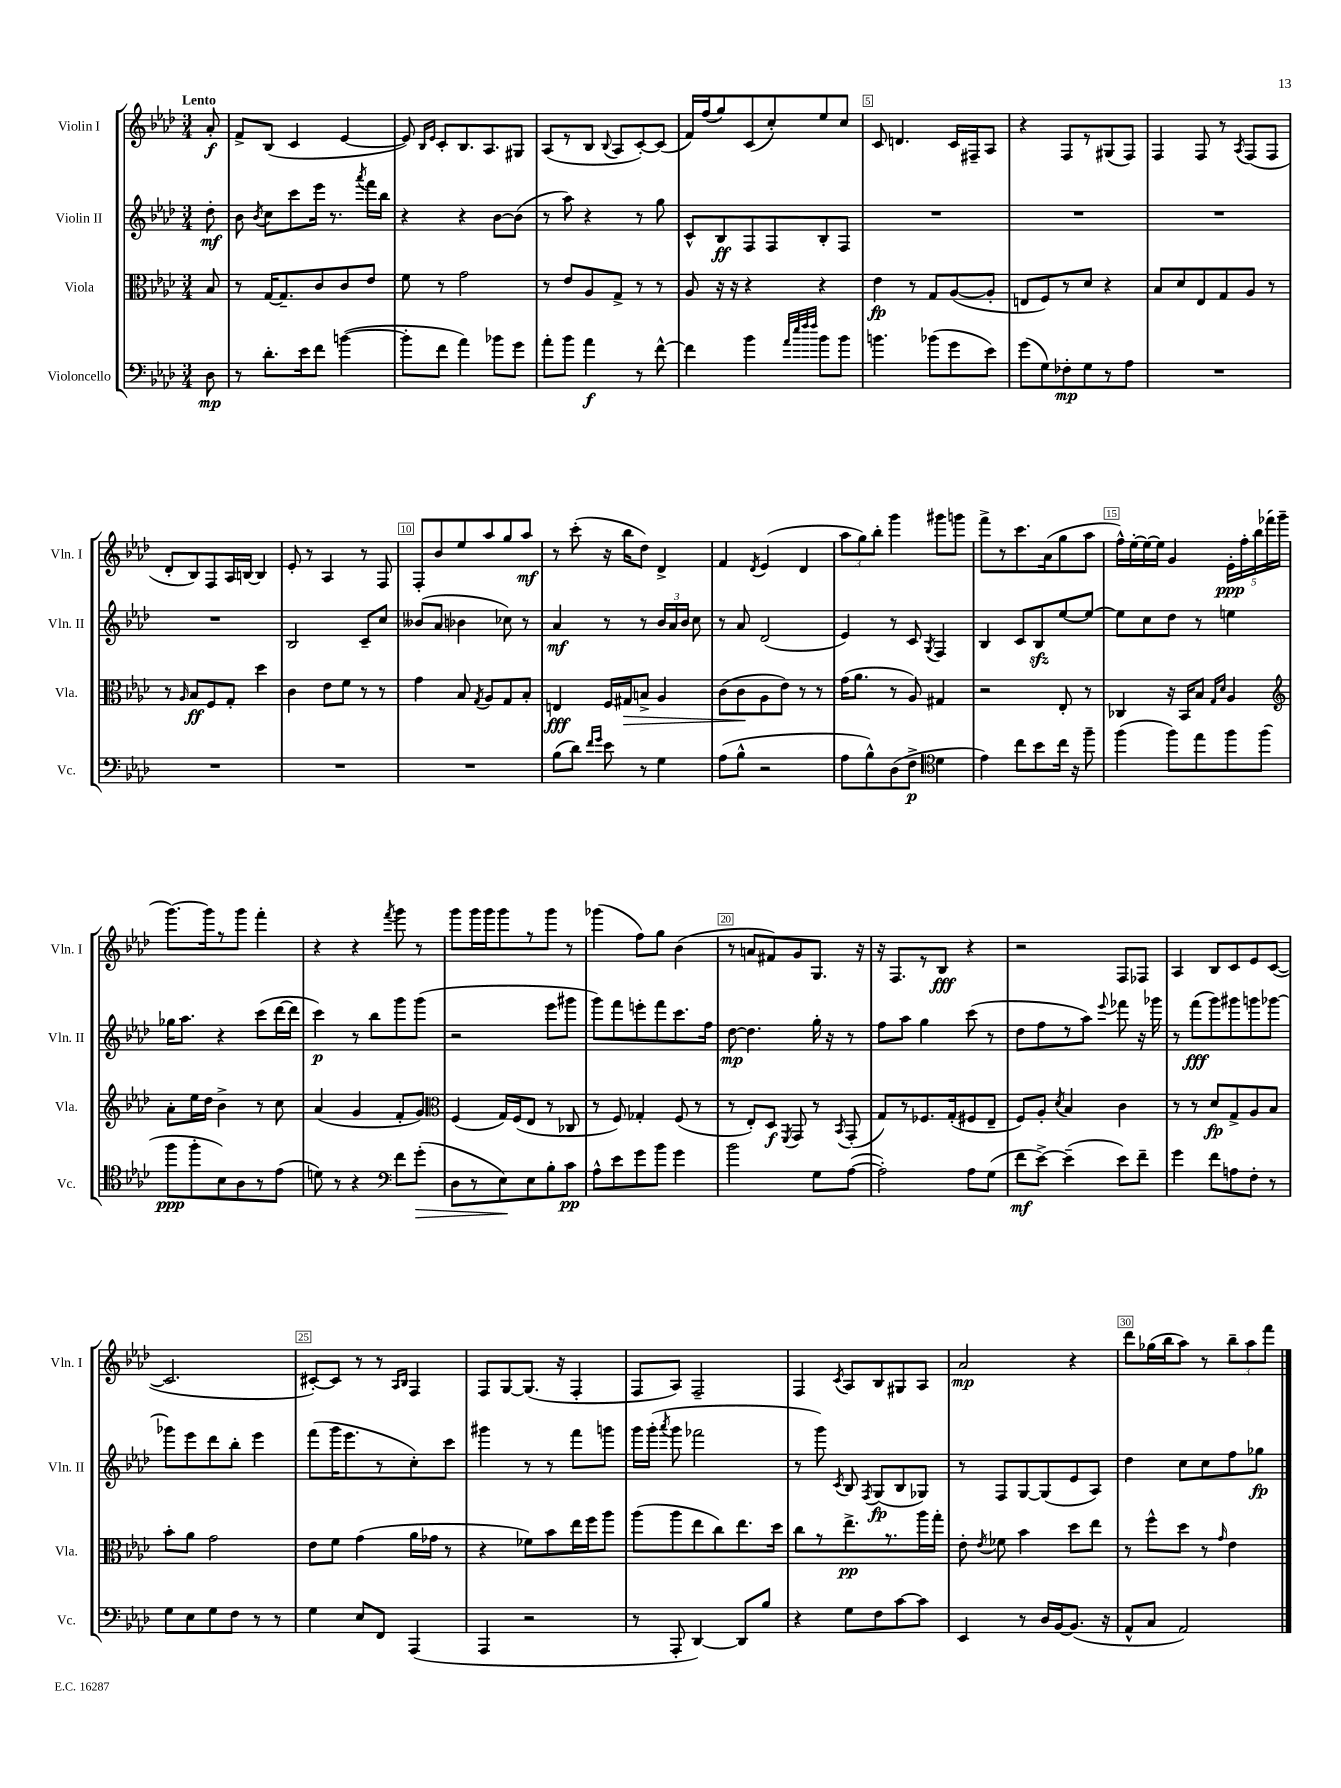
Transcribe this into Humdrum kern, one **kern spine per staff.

**kern	**dynam	**kern	**dynam	**kern	**dynam	**kern	**dynam
*part4	*part4	*part3	*part3	*part2	*part2	*part1	*part1
*staff4	*staff4	*staff3	*staff3	*staff2	*staff2	*staff1	*staff1
*I"Violoncello	*	*I"Viola	*	*I"Violin II	*	*I"Violin I	*
*I'Vc.	*	*I'Vla.	*	*I'Vln. II	*	*I'Vln. I	*
*clefF4	*	*clefC3	*	*clefG2	*	*clefG2	*
*k[b-e-a-d-]	*	*k[b-e-a-d-]	*	*k[b-e-a-d-]	*	*k[b-e-a-d-]	*
*M3/4	*	*M3/4	*	*M3/4	*	*M3/4	*
=	=	=	=	=	=	=	=
!	!	!	!	!	!	!LO:TX:a:B:t=Lento	!
8D-\	mp	8B-/	.	8dd-'\	mf	8a-'/	f
=1	=1	=1	=1	=1	=1	=1	=1
8r	.	8r	.	8b-\	.	8f^/L	.
.	.	.	.	8qb-/	.	.	.
8.d-'\L	.	[16G/KL	.	8cc\L	.	(8B-/J	.
.	.	8.G~/]	.	.	.	.	.
.	.	.	.	8ccc\	.	4c/	.
16e-\k	.	.	.	.	.	.	.
8f\J	.	8c/	.	16eee-\Jk	.	.	.
.	.	.	.	8.r	.	.	.
([4bn\	.	8c/	.	.	.	[4e-/	.
.	.	.	.	8qaaa-/	.	.	.
.	.	8e-/J	.	16fff\LL	.	.	.
.	.	.	.	16bb-\JJ	.	.	.
=2	=2	=2	=2	=2	=2	=2	=2
8b'\L]	.	8f\	.	4r	.	8e-/])	.
.	.	.	.	.	.	16qqB-/LL	.
.	.	.	.	.	.	16qqe-/JJ	.
8f\J	.	8r	.	.	.	8c'/L	.
4a-\)	.	2g\	.	4r	.	8.B-/	.
.	.	.	.	.	.	8.A-/	.
8b-X\L	.	.	.	[8b-\L	.	.	.
8g\J	.	.	.	(8b-\J]	.	8G#X/J	.
=3	=3	=3	=3	=3	=3	=3	=3
8a-'\L	.	8r	.	8r	.	(8A-/L	.
8b-\J	.	8e-/L	.	8aa-\)	.	8r	.
4a-\	f	8A-/	.	4r	.	8B-/J	.
.	.	.	.	.	.	8qqB-/	.
.	.	8G^/J	.	.	.	8A-/L	.
8r	.	8r	.	8r	.	[8c'/)	.
[8f^^\	.	8r	.	8gg\	.	(8c/J]	.
=4	=4	=4	=4	=4	=4	=4	=4
4f\]	.	8A-/	.	8c^^/L	.	16f/LL)	.
.	.	.	.	.	.	(16ff/J	.
.	.	16r	.	8B-/	ff	8gg/)	.
.	.	16r	.	.	.	.	.
4b-\	.	4r	.	8F/	.	(8c/	.
.	.	.	.	8F/	.	8cc'/)	.
32qqa-/LLL	.	.	.	.	.	.	.
32qqee-/	.	.	.	.	.	.	.
32qqff/	.	.	.	.	.	.	.
32qqff/JJJ	.	.	.	.	.	.	.
8b-\L	.	4r	.	8B-'/	.	8ee-/	.
8b-\J	.	.	.	8F/J	.	8cc/J	.
=5	=5	=5	=5	=5	=5	=5	=5
4.bn\	.	4e-\	fp	2.r	.	8c/	.
.	.	.	.	.	.	4.dn/	.
.	.	8r	.	.	.	.	.
(8b-X\L	.	8G/L	.	.	.	.	.
8g\	.	([8A-/	.	.	.	16c/LL	.
.	.	.	.	.	.	16F#X~/J	.
8e-\J)	.	8A-'/J]	.	.	.	8A-/J	.
=6	=6	=6	=6	=6	=6	=6	=6
(8g\L	.	8En/L	.	2.r	.	4r	.
8G\)	.	8F/)	.	.	.	.	.
8F-X'\	mp	8r	.	.	.	8F/L	.
8G\	.	8d-/J	.	.	.	8r	.
8r	.	4r	.	.	.	(8G#X/	.
8A-\J	.	.	.	.	.	8F/J)	.
=7	=7	=7	=7	=7	=7	=7	=7
2.r	.	8B-/L	.	2.r	.	4F/	.
.	.	8d-/	.	.	.	.	.
.	.	8E-/	.	.	.	8F/	.
.	.	8G/	.	.	.	8r	.
.	.	.	.	.	.	8qA-/	.
.	.	8A-/J	.	.	.	(8F/L	.
.	.	8r	.	.	.	8F/J	.
!!LO:LB:g=z
=8	=8	=8	=8	=8	=8	=8	=8
2.r	.	8r	.	2.r	.	8d-'/L	.
.	.	16qqA-/	.	.	.	.	.
.	.	8B-/L	ff	.	.	8B-/)	.
.	.	8F/	.	.	.	8F/	.
.	.	8G'/J	.	.	.	16A-/L	.
.	.	.	.	.	.	[16Bn/JJ	.
.	.	4dd-\	.	.	.	4B/]	.
=9	=9	=9	=9	=9	=9	=9	=9
2.r	.	4c\	.	2B-/	.	8e-'/	.
.	.	.	.	.	.	8r	.
.	.	8e-\L	.	.	.	4A-/	.
.	.	8f\J	.	.	.	.	.
.	.	8r	.	8c~/L	.	8r	.
.	.	8r	.	8cc/J	.	8F/	.
=10	=10	=10	=10	=10	=10	=10	=10
2.r	.	4g\	.	(8b--X/L	.	8F'/L	.
.	.	.	.	8a-/J	.	8b-/	.
.	.	8B-/	.	4b-X\	.	8ee-/	.
.	.	8qG/	.	.	.	.	.
.	.	8A-/L	.	.	.	8aa-/	.
.	.	8G/	.	8cc-X\)	.	8gg/	.
.	.	8B-'/J	.	8r	.	8aa-/J	mf
=11	=11	=11	=11	=11	=11	=11	=11
(8B-\L	.	4En/	fff	4a-/	mf	8r	.
8d-\J)	.	.	.	.	.	(8ccc'\	.
16qqf/LL	.	.	.	.	.	.	.
16qqg/JJ	.	.	.	.	.	.	.
8e-\	.	16F/LL	.	8r	.	16r	.
!	!	!	!LO:HP:b	!	!	!	!
.	.	16G#X/J	>	.	.	16bb-\KL	.
8r	.	8Bn^/J	.	8r	.	8dd-\J)	.
4G\	.	4A-/	.	24b-/LL	.	4d-^/	.
.	.	.	.	24a-/	.	.	.
.	.	.	.	24b-/JJ	.	.	.
.	.	.	.	8cc\	.	.	.
=12	=12	=12	=12	=12	=12	=12	=12
(8A-\L	.	(8c\L	.	8r	.	4f/	.
8B-^^\J	.	8c\	.	8a-/	.	.	.
.	.	.	.	.	.	8qd-/	.
2r	.	8A-\	]	(2d-/	.	(4e-/	.
.	.	8e-\J)	.	.	.	.	.
.	.	8r	.	.	.	4d-/	.
.	.	8r	.	.	.	.	.
=13	=13	=13	=13	=13	=13	=13	=13
8A-\L	.	(16g\KL	.	4e-/)	.	12aa-\L	.
.	.	8.a-\J	.	.	.	.	.
.	.	.	.	.	.	12gg\)	.
8B-^^\)	.	.	.	.	.	.	.
.	.	.	.	.	.	12bb-'\J	.
(8D-\	.	8r	.	8r	.	4ggg\	.
8F^\J	p	8A-/)	.	8c/	.	.	.
*clefC4	*	*	*	*	*	*	*
.	.	.	.	8qG/	.	.	.
4d-\	.	4G#X/	.	4F/	.	8ggg#X\L	.
.	.	.	.	.	.	8gggn\J	.
=14	=14	=14	=14	=14	=14	=14	=14
4e-\)	.	2r	.	4B-/	.	8fff^\L	.
.	.	.	.	.	.	8r	.
8cc\L	.	.	.	8c/L	.	8.ccc\	.
8b-\	.	.	.	8B-zz/	.	.	.
.	.	.	.	.	.	(16a-\k	.
16cc\Jk	.	8E-'/	.	[8ee-/	.	8gg\	.
16r	.	.	.	.	.	.	.
8ff~\	.	8r	.	8ee-/J_	.	8aa-\J	.
=15	=15	=15	=15	=15	=15	=15	=15
(4ff\	.	4C-X/	.	8ee-\L]	.	16ff^^\LL)	.
.	.	.	.	.	.	[16ee-'\	.
.	.	.	.	8cc\	.	16ee-\_	.
.	.	.	.	.	.	16ee-\JJ]	.
8ff\L)	.	16r	.	8dd-\J	.	4g/	.
.	.	16BB-/KL	.	.	.	.	.
8ee-\	.	8B-/J	.	8r	.	.	.
.	.	16qqG/LL	.	.	.	.	.
.	.	16qqd-/JJ	.	.	.	.	.
8ff\	.	4A-/	.	4een\	.	20e-'\LL	ppp
.	.	.	.	.	.	20ff'\	.
.	.	.	.	.	.	20bb-\	.
(8ff\J	.	.	.	.	.	.	.
.	.	.	.	.	.	(20fff-X\	.
.	.	.	.	.	.	20ggg~\JJ	.
!!LO:LB:g=z
=16	=16	=16	=16	=16	=16	=16	=16
*	*	*clefG2	*	*	*	*	*
8ff\L	ppp	8a-'\L	.	16gg-X\KL	.	[8.ggg\L)	.
.	.	.	.	8.aa-\J	.	.	.
8ff'\	.	16ee-\L	.	.	.	.	.
.	.	16dd-\JJ	.	.	.	16ggg\k]	.
8B-\)	.	4b-^\	.	4r	.	8r	.
8A-\	.	.	.	.	.	8ggg\J	.
8r	.	8r	.	(8ccc\L	.	4fff'\	.
(8e-\J	.	8cc\	.	[16ddd-\L	.	.	.
.	.	.	.	16ddd-\JJ]	.	.	.
=17	=17	=17	=17	=17	=17	=17	=17
8dn\)	.	(4a-/	.	4ccc\)	p	4r	.
8r	.	.	.	.	.	.	.
4r	.	4g/	.	8r	.	4r	.
.	.	.	.	8bb-\L	.	.	.
*clefF4	*	*	*	*	*	*	*
.	.	.	.	.	.	8qfff/	.
8f\L	.	8f'/L	.	8ggg\	.	8ggg\	.
!	!LO:HP:b	!	!	!	!	!	!
(8g'\J	>	8g/J)	.	(8ggg\J	.	8r	.
=18	=18	=18	=18	=18	=18	=18	=18
*	*	*clefC3	*	*	*	*	*
8D-\L	.	(4F/	.	2r	.	8ggg\L	.
8r	.	.	.	.	.	16ggg\L	.
.	.	.	.	.	.	16ggg\J	.
8E-\)	.	16G/LL)	.	.	.	8ggg\	.
.	.	(16F/J	.	.	.	.	.
8E-\	]	8E-/J	.	.	.	8r	.
8B-'\	.	8r	.	8eee-\L	.	8ggg\J	.
8c\J	pp	8C-X/	.	8ggg#X\J	.	8r	.
=19	=19	=19	=19	=19	=19	=19	=19
8A-^^\L	.	8r	.	8ggg\L)	.	(4ggg-X\	.
8e-\	.	8F/)	.	8fff\	.	.	.
8g\	.	4G-X'/	.	8eeen'\	.	8ff\L)	.
8b-\J	.	.	.	8fff\	.	8gg\J	.
4g\	.	(8F/	.	8.ccc\	.	(4b-\	.
.	.	8r	.	.	.	.	.
.	.	.	.	16ff\Jk	.	.	.
=20	=20	=20	=20	=20	=20	=20	=20
2b-\	.	8r	.	[8dd-\	mp	8r	.
.	.	8E-'/L)	.	4.dd-\]	.	8an/L	.
.	.	8D-/J	f	.	.	8f#X/)	.
.	.	8qFF/	.	.	.	.	.
.	.	8GG/	.	.	.	8g/	.
8G\L	.	8r	.	16gg'\	.	8.G/J	.
.	.	.	.	16r	.	.	.
.	.	8qBB-/	.	.	.	.	.
([8A-\J	.	(8GG'/	.	8r	.	.	.
.	.	.	.	.	.	16r	.
=21	=21	=21	=21	=21	=21	=21	=21
2A-'\])	.	8G/L)	.	8ff\L	.	16r	.
.	.	.	.	.	.	8.F/L	.
.	.	8r	.	8aa-\J	.	.	.
.	.	8.F-X/	.	4gg\	.	8r	.
.	.	.	.	.	.	8B-/J	fff
.	.	(16G'/k	.	.	.	.	.
8A-\L	.	8F#X/	.	(8ccc\	.	4r	.
(8G\J	.	8E-~/J	.	8r	.	.	.
=22	=22	=22	=22	=22	=22	=22	=22
8f\L	mf	8F/L)	.	8dd-\L	.	2r	.
[8e-^\J)	.	8A-'/J	.	8ff\	.	.	.
.	.	8qd-/	.	.	.	.	.
(4e-~\]	.	4B-/	.	8r	.	.	.
.	.	.	.	8aa-\J)	.	.	.
.	.	.	.	8qqeee-/	.	.	.
8e-\L)	.	4c\	.	8fff-X\	.	8F/L	.
8f~\J	.	.	.	16r	.	8F-X/J	.
.	.	.	.	16ggg-X\	.	.	.
=23	=23	=23	=23	=23	=23	=23	=23
4g\	.	8r	.	8r	.	4A-/	.
.	.	8r	.	(8fff\L	fff	.	.
8f\L	.	8d-/L	fp	8ggg\)	.	8B-/L	.
8An\	.	8G^/	.	8ggg#X\	.	8c/	.
8F'\J	.	8A-/	.	8gggn\	.	8e-/	.
8r	.	8B-/J	.	[8ggg-X\J	.	([8c/J	.
!!LO:LB:g=z
=24	=24	=24	=24	=24	=24	=24	=24
8G\L	.	8b-'\L	.	8ggg-X\L]	.	2.c/]	.
8E-\	.	8a-\J	.	8eee-\	.	.	.
8G\	.	2g\	.	8ddd-\	.	.	.
8F\J	.	.	.	8bb-'\J	.	.	.
8r	.	.	.	4eee-\	.	.	.
8r	.	.	.	.	.	.	.
=25	=25	=25	=25	=25	=25	=25	=25
4G\	.	8e-\L	.	(8fff\L	.	[8c#X'/L)	.
.	.	8f\J	.	16ggg\K	.	8c#/J]	.
.	.	.	.	8.eee-\	.	.	.
8E-/L	.	(4g\	.	.	.	8r	.
8FF/J	.	.	.	8r	.	8r	.
.	.	.	.	.	.	16qqA-/LL	.
.	.	.	.	.	.	16qqB-/JJ	.
(4AAA-/	.	16a-\LL	.	8cc'\)	.	4F/	.
.	.	16g-X\JJ	.	.	.	.	.
.	.	8r	.	8ccc\J	.	.	.
=26	=26	=26	=26	=26	=26	=26	=26
4AAA-/	.	4r	.	4ggg#X\	.	8F/L	.
.	.	.	.	.	.	[8G/	.
2r	.	8f-X\L)	.	8r	.	(8.G/J]	.
.	.	8b-\	.	8r	.	.	.
.	.	.	.	.	.	16r	.
.	.	16ee-\L	.	8fff\L	.	4F'/	.
.	.	16ff\J	.	.	.	.	.
.	.	8aa-\J	.	8gggn\J	.	.	.
=27	=27	=27	=27	=27	=27	=27	=27
8r	.	(8aa-\L	.	16ggg\LL	.	8F/L	.
.	.	.	.	(16ggg'\JJ	.	.	.
.	.	.	.	8qaaa-/	.	.	.
8AAA-'/	.	8aa-\	.	8ggg\	.	8A-/J)	.
[4DD-/)	.	8ee-\	.	2fff-X\	.	2F~/	.
.	.	8cc\)	.	.	.	.	.
8DD-/L]	.	8.ee-\	.	.	.	.	.
8B-/J	.	.	.	.	.	.	.
.	.	16dd-\Jk	.	.	.	.	.
=28	=28	=28	=28	=28	=28	=28	=28
4r	.	8cc\L	.	8r	.	4F/	.
.	.	8r	.	8ggg\)	.	.	.
.	.	.	.	8qc/	.	8qc/	.
8G\L	.	8.ee-^\	pp	8B-/	.	8A-/L	.
.	.	.	.	8qF/	.	.	.
8F\	.	.	.	(8G/L	fp	8B-/	.
.	.	8.r	.	.	.	.	.
[8c\	.	.	.	8B-/	.	8G#X/	.
8c\J]	.	16aa-\L	.	8G-X/J)	.	8A-/J	.
.	.	16gg'\JJ	.	.	.	.	.
=29	=29	=29	=29	=29	=29	=29	=29
4EE-/	.	8e-'\	.	8r	.	2a-/	mp
.	.	8qe-/	.	.	.	.	.
.	.	8f-X\	.	8F/L	.	.	.
8r	.	4b-\	.	[8G/	.	.	.
16D-/LL	.	.	.	(8G/]	.	.	.
[16BB-/J	.	.	.	.	.	.	.
(8.BB-/J]	.	8dd-\L	.	8e-/	.	4r	.
.	.	8ee-\J	.	8A-/J)	.	.	.
16r	.	.	.	.	.	.	.
=30	=30	=30	=30	=30	=30	=30	=30
8AA-^^/L	.	8r	.	4dd-\	.	8ddd-\L	.
8C/J	.	8ff^^\L	.	.	.	(16gg-X\L	.
.	.	.	.	.	.	16bb-\J	.
2AA-/)	.	8dd-\J	.	8cc\L	.	8aa-\J)	.
.	.	8r	.	8cc\	.	8r	.
.	.	16qqg/	.	.	.	.	.
.	.	4e-\	.	8ff\	.	12bb-~\L	.
.	.	.	.	.	.	12aa-\	.
.	.	.	.	8gg-X\J	fp	.	.
.	.	.	.	.	.	12fff\J	.
==	==	==	==	==	==	==	==
*-	*-	*-	*-	*-	*-	*-	*-
